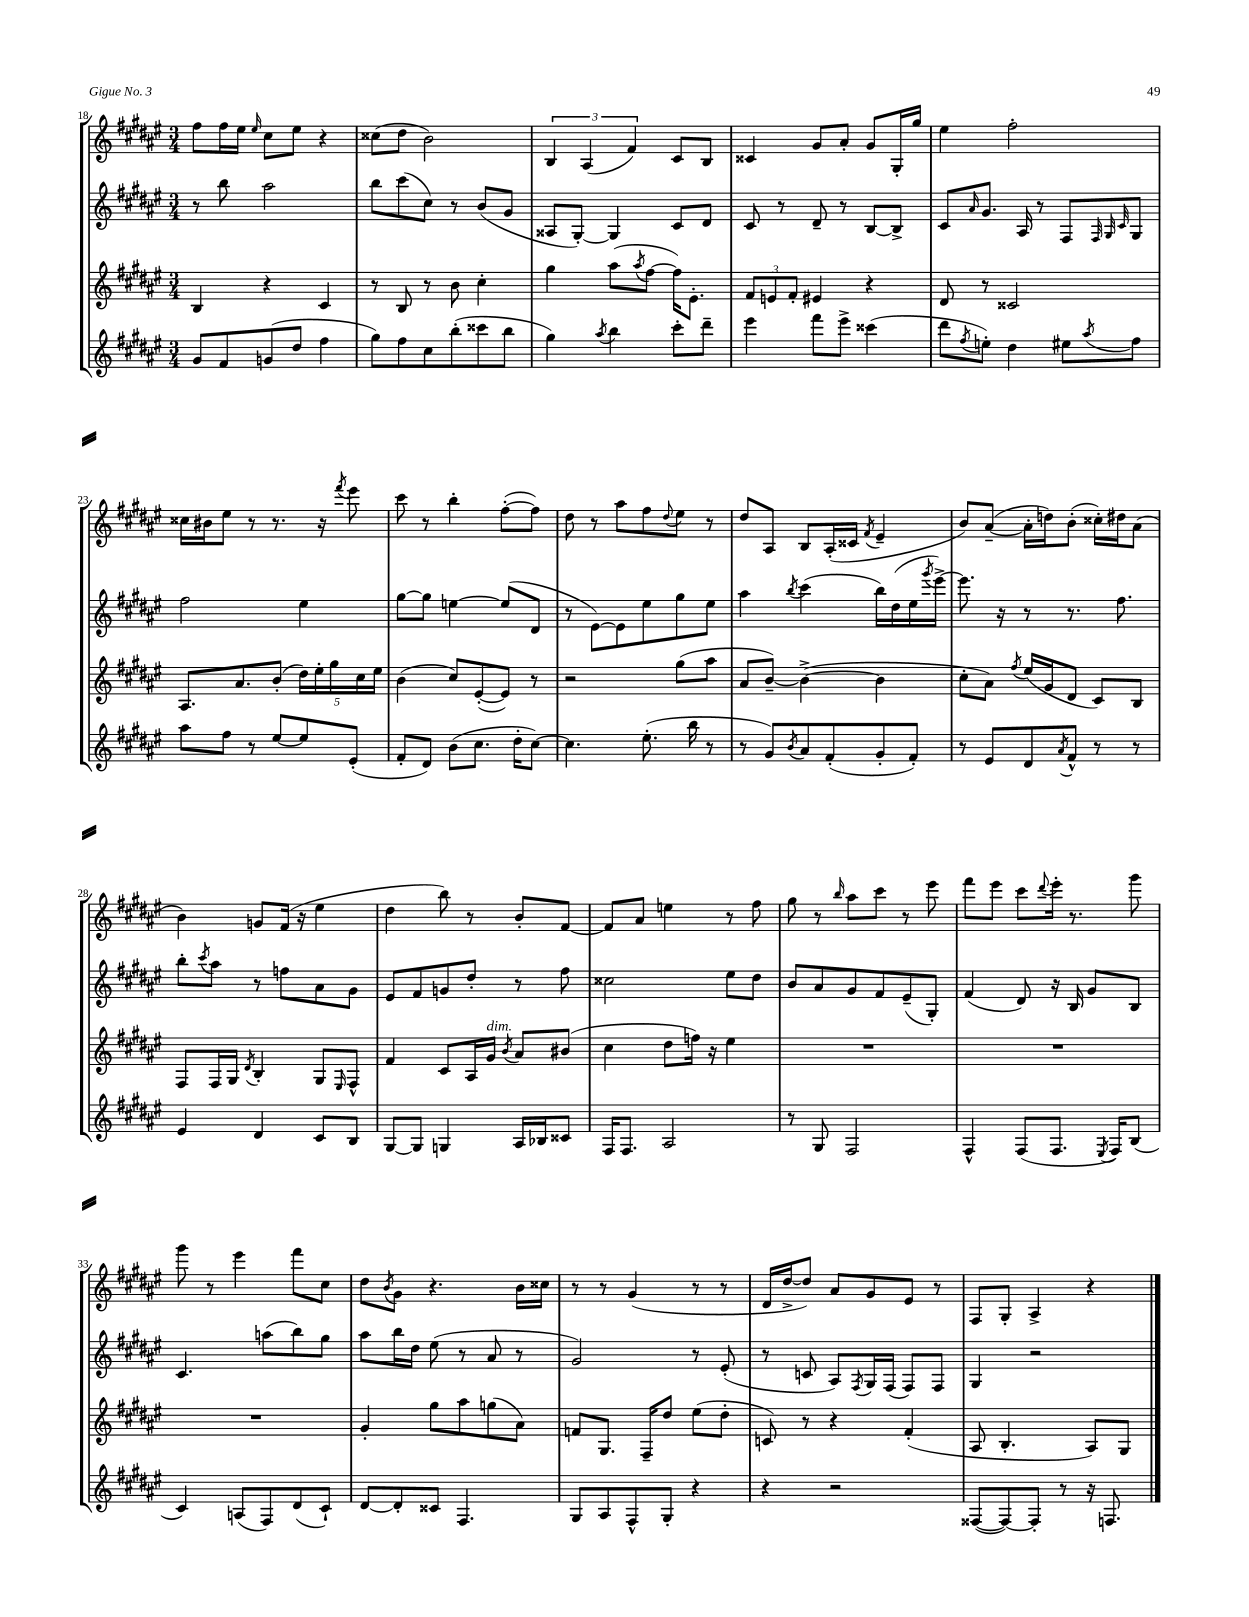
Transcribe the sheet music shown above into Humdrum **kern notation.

**kern	**kern	**kern	**kern
*staff4	*staff3	*staff2	*staff1
*clefG2	*clefG2	*clefG2	*clefG2
*k[f#c#g#d#a#e#]	*k[f#c#g#d#a#e#]	*k[f#c#g#d#a#e#]	*k[f#c#g#d#a#e#]
*M3/4	*M3/4	*M3/4	*M3/4
8g#/L	4B/	8r	8ff#\L
8f#/	.	8bb\	16ff#\L
.	.	.	16ee#\JJ
.	.	.	16qqee#/
(8g/	4r	2aa#\	8cc#\L
8dd#/J	.	.	8ee#\J
4ff#\	4c#/	.	4r
=	=	=	=
8gg#\L)	8r	8bb\L	(8cc##\L
8ff#\	8B/	(8ccc#\	8dd#\J
8cc#\	8r	8cc#\J)	2b\)
(8bb'\	8b\	8r	.
8ccc##\	4cc#'\	(8b/L	.
8bb\J	.	8g#/J	.
=	=	=	=
4gg#\)	4gg#\	8A##/L	6B/
.	.	[8G#'/J)	.
.	.	.	(6A#/
8qaa#/	.	.	.
4bb\	(8aa#\L	4G#/]	.
.	.	.	6f#/)
.	8qaa#/	.	.
.	[8ff#\J	.	.
8ccc#'\L	16ff#\]LK)	8c#/L	8c#/L
.	8.e#'\J	.	.
8ddd#~\J	.	8d#/J	8B/J
=	=	=	=
4eee#\	12f#/L	8c#/	4c##/
.	12e/	.	.
.	.	8r	.
.	12f#'/J	.	.
8fff#\L	4e#/	8d#~/	8g#/L
8eee#^\J	.	8r	8a#'/J
(4ccc##\	4r	[8B/L	8g#/L
.	.	8B^/]J	16G#'/L
.	.	.	16gg#/JJ
=	=	=	=
8ddd#\L	8d#/	8c#/L	4ee#\
8qff#/	.	16qqa#/	.
8ee'\J)	8r	8.g#/J	.
4dd#\	2c##/	.	2ff#'\
.	.	16A#/	.
.	.	8r	.
8ee#\L	.	8F#/L	.
.	.	32qqF#/	.
.	.	32qqG#/	.
8qaa#/	.	32qqc#/	.
8ff#\J	.	8G#/J	.
=	=	=	=
8aa#\L	8.A#/L	2ff#\	16cc##\LL
.	.	.	16b#\J
8ff#\J	.	.	8ee#\J
.	8.a#/	.	.
8r	.	.	8r
[8ee#/L	(8b'/J	.	8.r
8ee#/]	20dd#\LL)	4ee#\	.
.	20ee#'\	.	.
.	.	.	16r
.	20gg#\	.	.
.	.	.	8qfff#/
(8e#'/J	.	.	8eee#\
.	20cc#\	.	.
.	20ee#\JJ	.	.
=	=	=	=
8f#'/L	(4b\	[8gg#\L	8ccc#\
8d#/J)	.	8gg#\]J	8r
(8b\L	8cc#/L)	[4ee\	4bb'\
8.cc#\J	([8e#'/	.	.
.	8e#/]J)	(8ee/]L	([8ff#'\L
16dd#'\LK	.	.	.
[8cc#\J)	8r	8d#/J	8ff#\]J)
=	=	=	=
4.cc#\]	2r	8r	8dd#\
.	.	[8e#\L)	8r
.	.	8e#\]	8aa#\L
(8.ee#'\	.	8ee#\	8ff#\
.	.	.	8qqdd#/
.	(8gg#\L	8gg#\	8ee#\J
16bb\	.	.	.
8r	8aa#\J	8ee#\J	8r
=	=	=	=
8r	8a#/L	4aa#\	8dd#/L
8g#/L)	[8b~/J)	.	8A#/J
8qb/	.	8qbb/	.
8a#/	(4b^\_	(4ccc#\	8B/L
(8f#'/	.	.	(16A#'/L
.	.	.	16c##/JJ
.	.	.	8qf#/
8g#'/	4b\]	16bb\LL)	4e#~/
.	.	(16dd#\	.
8f#'/J)	.	16ee#\	.
.	.	8qggg#/	.
.	.	[16eee#^\JJ)	.
=	=	=	=
8r	8cc#'\L	8.eee#\]	8b/L)
8e#/L	8a#\J)	.	([8a#~/J
.	.	16r	.
.	8qff#/	.	.
8d#/	(16ee#/LL	8r	16a#'\]LL
.	16g#/J	.	16dd\J)
8qa#/	.	.	.
8f#^^/J	8d#/J	8.r	(8b'\J
8r	8c#/L)	.	16cc##'\LL)
.	.	8.ff#\	16dd#\J
8r	8B/J	.	(8a#\J
=	=	=	=
4e#/	8F#/L	8bb'\L	4b\)
.	.	8qccc#/	.
.	16F#/L	8aa#\J	.
.	16G#/JJ	.	.
.	8qd#/	.	.
4d#/	4B'/	8r	8g/L
.	.	8ff\L	(16f#/Jk
.	.	.	16r
8c#/L	8G#/L	8a#\	4ee#\
.	16qqE#/	.	.
8B/J	8F#^^/J	8g#\J	.
=	=	=	=
[8G#/L	4f#/	8e#/L	4dd#\
8G#/]J	.	8f#/	.
4G/	8c#/L	8g/	8bb\)
.	16A#/L	8dd#'/J	8r
.	16g#/JJ	.	.
.	8qb/	.	.
16A#/LL	8a#/L	8r	8b'/L
16B-/J	.	.	.
8c##/J	(8b#/J	8ff#\	[8f#/J
=	=	=	=
16F#/LK	4cc#\	2cc##\	8f#/]L
8.F#/J	.	.	.
.	.	.	8a#/J
2A#/	8dd#\L	.	4ee\
.	16ff\Jk)	.	.
.	16r	.	.
.	4ee#\	8ee#\L	8r
.	.	8dd#\J	8ff#\
=	=	=	=
8r	2.r	8b/L	8gg#\
8G#/	.	8a#/	8r
.	.	.	16qqbb/
2F#/	.	8g#/	8aa#\L
.	.	8f#/	8ccc#\J
.	.	(8e#~/	8r
.	.	8G#'/J)	8eee#\
=	=	=	=
4F#^^/	2.r	(4f#/	8fff#\L
.	.	.	8eee#\J
(8F#/L	.	8d#/)	8ccc#\L
.	.	.	8qqddd#/
8.F#/J	.	16r	16eee#'\Jk
.	.	16B/	8.r
.	.	8g#/L	.
8qE#/	.	.	.
16F#/LK)	.	.	.
(8B/J	.	8B/J	8ggg#\
=	=	=	=
4c#/)	2.r	4.c#/	8ggg#\
.	.	.	8r
(8A/L	.	.	4eee#\
8F#/)	.	(8aa\L	.
(8d#/	.	8bb\)	8fff#\L
8c#`/J)	.	8gg#\J	8cc#\J
=	=	=	=
[8d#/L	4g#'/	8aa#\L	8dd#\L
.	.	.	8qb/
8d#'/]	.	16bb\L	8g#\J
.	.	16dd#\JJ	.
8c##/J	8gg#\L	(8ee#\	4.r
4.F#/	8aa#\	8r	.
.	(8gg\	8a#/	.
.	8a#\J)	8r	16b\LL
.	.	.	16cc##\JJ
=	=	=	=
8G#/L	8f/L	2g#/)	8r
8A#/	8.G#/J	.	8r
8F#^^/	.	.	(4g#/
.	16F#~/LK	.	.
8G#'/J	8dd#/J	.	.
4r	(8ee#\L	8r	8r
.	8dd#'\J	(8e#'/	8r
=	=	=	=
4r	8c/)	8r	16d#/LL
.	.	.	[16dd#^/J
.	8r	8c/	8dd#/]J)
2r	4r	8A#/L)	8a#/L
.	.	8qF#/	.
.	.	16G#/L	8g#/
.	.	(16F#/JJ	.
.	(4f#'/	8F#/L)	8e#/J
.	.	8F#/J	8r
=	=	=	=
([8F##/L	8A#/	4G#/	8F#/L
8F##/_)	4.B'/	.	8G#'/J
8F##'/]J	.	2r	4A#^/
8r	.	.	.
16r	8A#/L)	.	4r
8.F/	.	.	.
.	8G#/J	.	.
==	==	==	==
*-	*-	*-	*-
